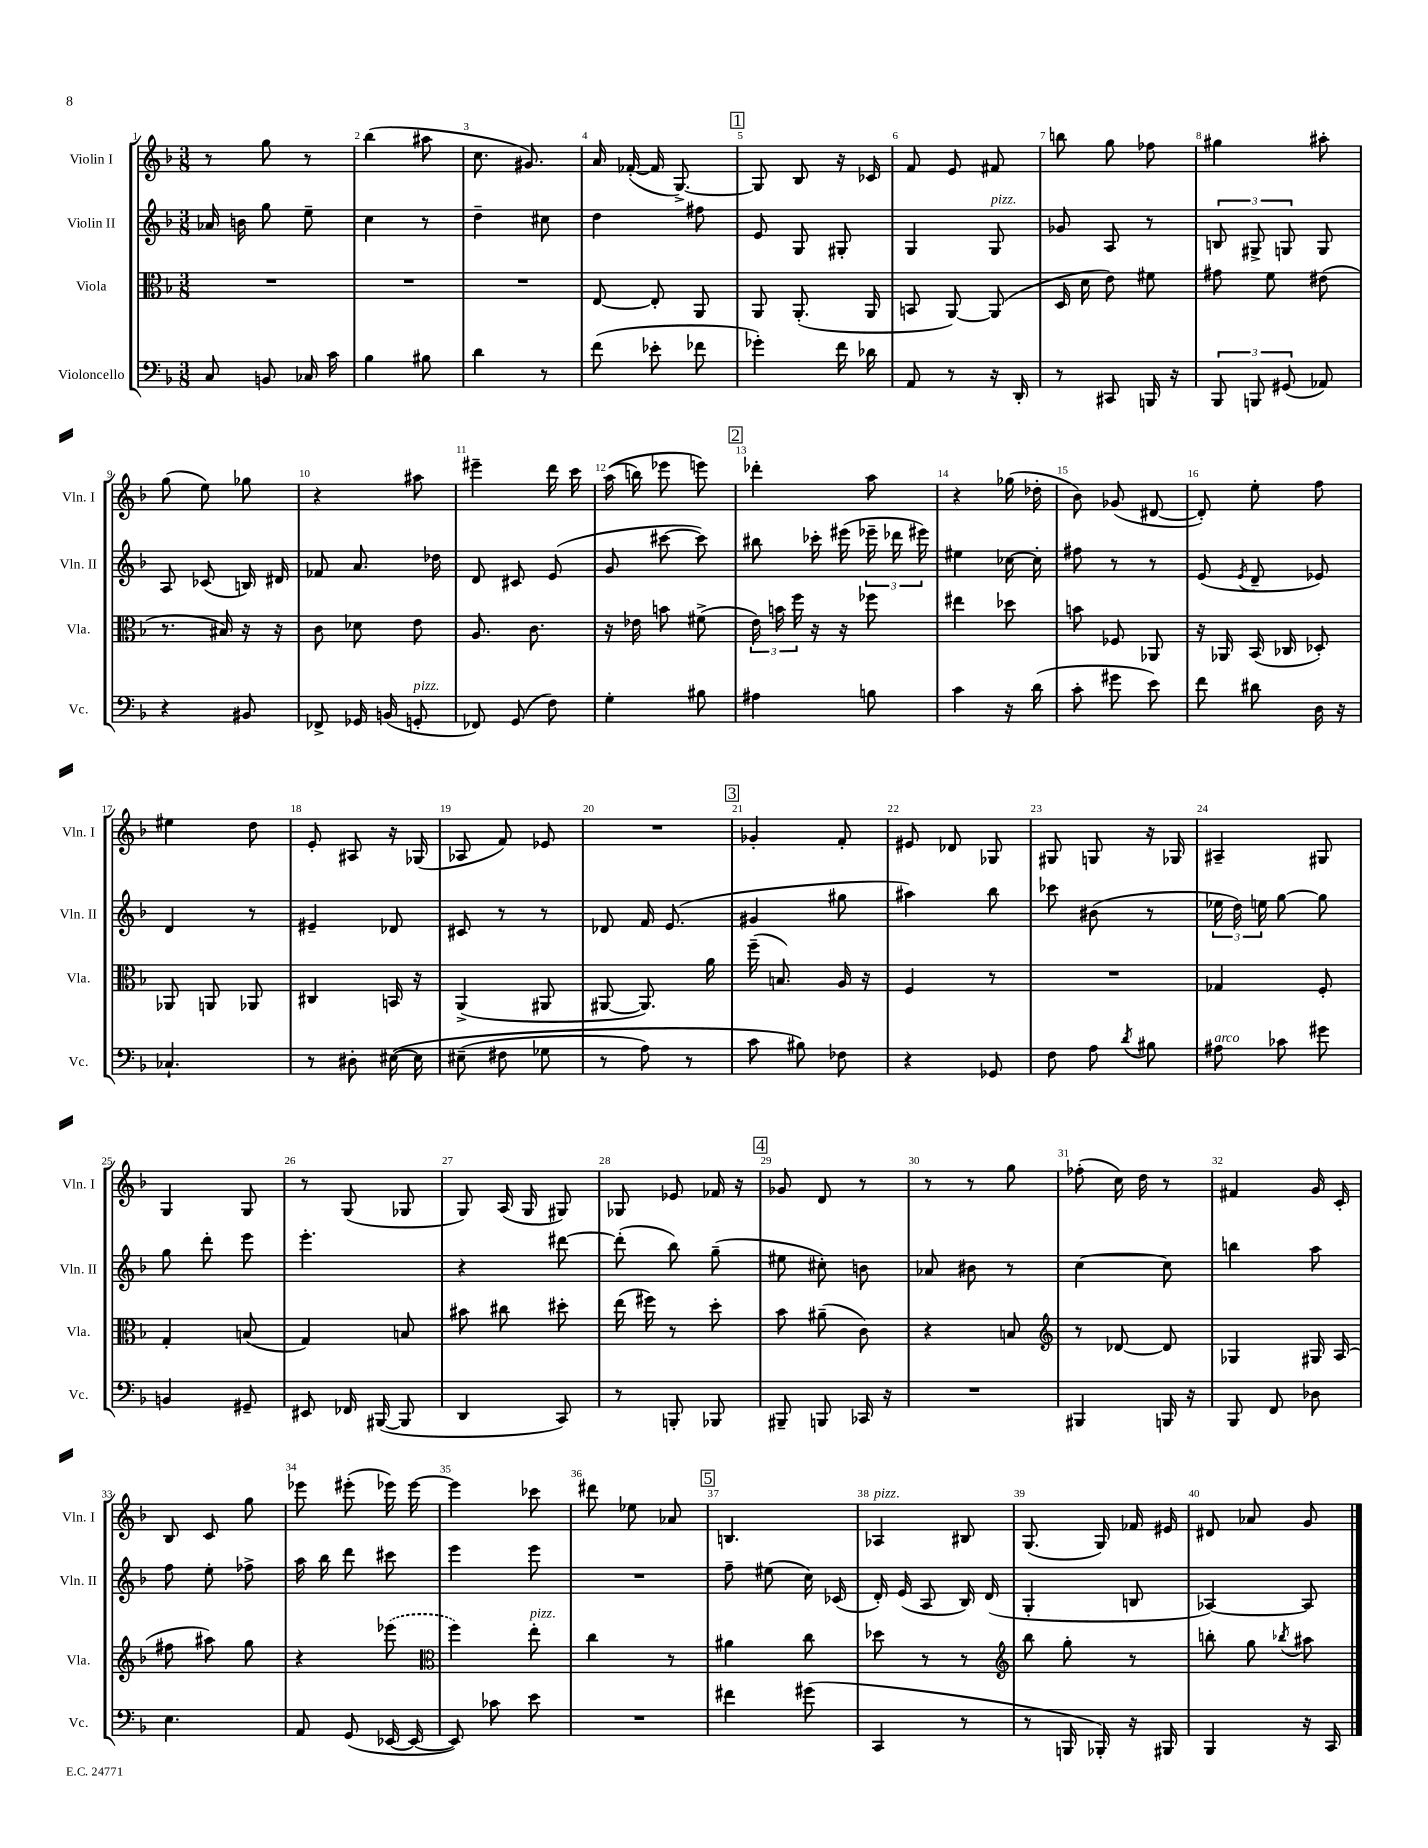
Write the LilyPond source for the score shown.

<<
\new StaffGroup <<
\new Staff = "s0" \with { instrumentName = "Violin I" shortInstrumentName = "Vln. I" } {
    \clef treble \key f \major \numericTimeSignature \time 3/8
    \autoBeamOff r8 g''8 r8 |
    bes''4( ais''8 |
    c''8. gis'8.) |
    a'16 fes'16~-.( fes'16 g8.~->) |
    \mark \markup { \box "1" } g8 bes8 r16 ces'16 |
    f'8 e'8 fis'8 |
    b''8 g''8 fes''8 |
    gis''4 ais''8-. |
    g''8( e''8) ges''8 |
    r4 ais''8 |
    eis'''4-- d'''16 c'''16 |
    a''16(\( b''16) ees'''8 e'''8\) |
    \mark \markup { \box "2" } des'''4-. a''8 |
    r4 ges''16( des''16-. |
    bes'8) ges'8( dis'8~ |
    dis'8-.) e''8-. f''8 |
    eis''4 d''8 |
    e'8-. ais8 r16 ges16( |
    aes8 f'8) ees'8 |
    R4. |
    \mark \markup { \box "3" } ges'4-. f'8-. |
    eis'8 des'8 ges8 |
    gis8 g8 r16 ges16 |
    ais4-- gis8 |
    g4 g8 |
    r8 g8( ges8 |
    g8) a16( g16 gis8) |
    ges8 ees'8 fes'16 r16 |
    \mark \markup { \box "4" } ges'8 d'8 r8 |
    r8 r8 g''8 |
    fes''8-.( c''16) d''16 r8 |
    fis'4 g'16 c'16-. |
    bes8 c'8 g''8 |
    ees'''8 eis'''8-.( ees'''16) ees'''16~ |
    ees'''4 ces'''8 |
    dis'''8 ees''8 aes'8 |
    \mark \markup { \box "5" } b4. |
    aes4^\markup { \italic "pizz." } bis8 |
    g8.( g16) fes'16 eis'16 |
    dis'8 aes'8 g'8 \bar "|." |
}
\new Staff = "s1" \with { instrumentName = "Violin II" shortInstrumentName = "Vln. II" } {
    \clef treble \key f \major \numericTimeSignature \time 3/8
    \autoBeamOff aes'16 b'16 g''8 e''8-- |
    c''4 r8 |
    d''4-- cis''8 |
    d''4 fis''8 |
    \mark \markup { \box "1" } e'8 g8 gis8-. |
    g4 g8^\markup { \italic "pizz." } |
    ges'8 a8 r8 |
    \tuplet 3/2 { b8 gis8-> g8 } g8 |
    a8 ces'8( b16) dis'16 |
    fes'8 a'8. des''16 |
    d'8 cis'8 e'8( |
    g'8 cis'''8~ cis'''8) |
    \mark \markup { \box "2" } bis''8 ces'''16-. eis'''16( \tuplet 3/2 { ees'''16-- des'''16 eis'''16) } |
    eis''4 ces''16~ ces''16-. |
    fis''8 r8 r8 |
    e'8( \acciaccatura { e'8 } d'8-- ees'8) |
    d'4 r8 |
    eis'4-- des'8 |
    cis'8 r8 r8 |
    des'8 f'16 e'8.( |
    \mark \markup { \box "3" } gis'4 gis''8 |
    ais''4) bes''8 |
    ces'''8 bis'8( r8 |
    \tuplet 3/2 { ees''16 d''16) e''16 } g''8~ g''8 |
    g''8 d'''8-. e'''8 |
    e'''4.-. |
    r4 dis'''8~ |
    dis'''8-.( bes''8) g''8--( |
    \mark \markup { \box "4" } eis''8 cis''8-.) b'8 |
    aes'8 bis'8 r8 |
    c''4~ c''8 |
    b''4 a''8 |
    f''8 e''8-. fes''8-> |
    a''16 bes''16 d'''8 cis'''8 |
    e'''4 e'''8 |
    R4. |
    \mark \markup { \box "5" } f''8-- eis''8( c''16) ces'16( |
    d'16-.) e'16( a8 bes16) d'16( |
    g4-. b8 |
    aes4~) aes8 \bar "|." |
}
\new Staff = "s2" \with { instrumentName = "Viola" shortInstrumentName = "Vla." } {
    \clef alto \key f \major \numericTimeSignature \time 3/8
    \autoBeamOff R4. |
    R4. |
    R4. |
    e8~ e8-. a,8 |
    \mark \markup { \box "1" } a,8 a,8.-.( a,16 |
    b,8 a,8~) a,8( |
    d16 d'16 e'8) fis'8 |
    gis'8 f'8 eis'8( |
    r8. bis16) r16 r16 |
    c'8 des'8 e'8 |
    a8. c'8. |
    r16 ees'16 b'8 fis'8->( |
    \mark \markup { \box "2" } \tuplet 3/2 { e'16) b'16 f''16 } r16 r16 fes''8 |
    eis''4 des''8 |
    b'8 fes8 aes,8 |
    r16 aes,16 bes,16( ces16 des8-.) |
    aes,8 a,8 aes,8 |
    cis4 b,16 r16 |
    a,4->( ais,8 |
    ais,8~ ais,8.) a'16 |
    \mark \markup { \box "3" } f''16--( b8.) a16 r16 |
    f4 r8 |
    R4. |
    ges4 f8-. |
    g4-. b8( |
    g4) b8 |
    bis'8 cis''8 dis''8-. |
    e''16( fis''16) r8 d''8-. |
    \mark \markup { \box "4" } bes'8 ais'8--( c'8) |
    r4 b8 |
    \clef treble r8 des'8~ des'8 |
    ges4 gis16 a16( |
    fis''8 ais''8) g''8 |
    r4 \once \slurDashed ees'''8( |
    \clef alto f''4) e''8-.^\markup { \italic "pizz." } |
    c''4 r8 |
    \mark \markup { \box "5" } ais'4 c''8 |
    des''8 r8 r8 |
    \clef treble bes''8 g''8-. r8 |
    b''8-. g''8 \acciaccatura { bes''8 } ais''8 \bar "|." |
}
\new Staff = "s3" \with { instrumentName = "Violoncello" shortInstrumentName = "Vc." } {
    \clef bass \key f \major \numericTimeSignature \time 3/8
    \autoBeamOff c8 b,8 ces16 c'16 |
    bes4 bis8 |
    d'4 r8 |
    f'8( ees'8-. fes'8 |
    \mark \markup { \box "1" } ges'4-.) f'16 des'16 |
    a,8 r8 r16 d,16-. |
    r8 cis,8 b,,16 r16 |
    \tuplet 3/2 { bes,,8 b,,8 gis,8( } aes,8) |
    r4 bis,8 |
    fes,8-> ges,16 b,16( g,8-.^\markup { \italic "pizz." } |
    fes,8) g,8( f8) |
    g4-. bis8 |
    \mark \markup { \box "2" } ais4 b8 |
    c'4 r16 d'16( |
    c'8-. gis'8 e'8) |
    f'8 dis'8 d16 r16 |
    ces4.-! |
    r8 dis8-. eis16~\( eis16 |
    eis8--( fis8 ges8 |
    r8 a8) r8 |
    \mark \markup { \box "3" } c'8 bis8\) fes8 |
    r4 ges,8 |
    f8 a8 \acciaccatura { d'8 } bis8 |
    ais8^\markup { \italic "arco" } ces'8 gis'8 |
    b,4 gis,8-- |
    eis,8 fes,16 bis,,16~( bis,,8 |
    d,4 c,8) |
    r8 b,,8-. bes,,8 |
    \mark \markup { \box "4" } bis,,8-- b,,8 ces,16 r16 |
    R4. |
    bis,,4 b,,16 r16 |
    bes,,8 f,8 des8 |
    e4. |
    a,8 g,8( ees,16~ ees,16~ |
    ees,8) ces'8 e'8 |
    R4. |
    \mark \markup { \box "5" } fis'4 gis'8( |
    c,4 r8 |
    r8 b,,16 bes,,16-.) r16 bis,,16 |
    bes,,4 r16 c,16 \bar "|." |
}
>>
>>
\layout { \context { \Score \override BarNumber.break-visibility = ##(#f #t #t) barNumberVisibility = #all-bar-numbers-visible } }
